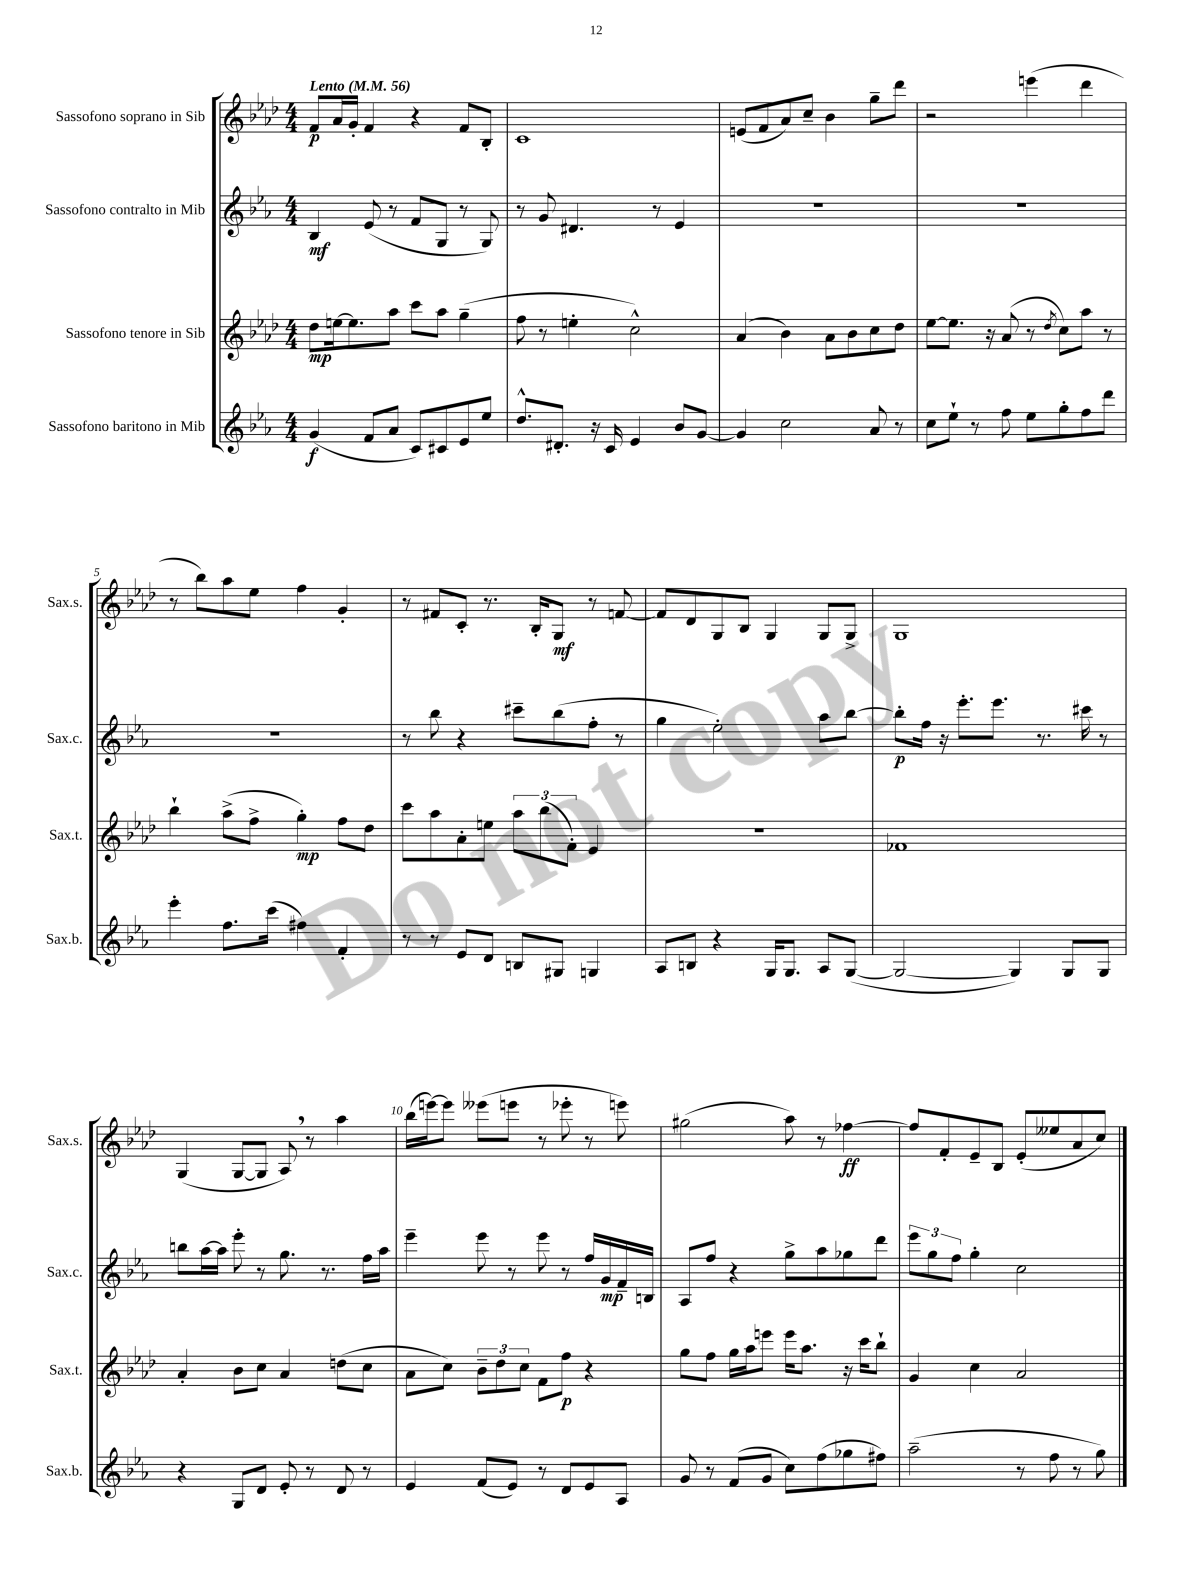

**kern	**kern	**kern	**kern
*staff4	*staff3	*staff2	*staff1
*clefG2	*clefG2	*clefG2	*clefG2
*k[b-e-a-]	*k[b-e-a-d-]	*k[b-e-a-]	*k[b-e-a-d-]
*M4/4	*M4/4	*M4/4	*M4/4
*MM56	*MM56	*MM56	*MM56
(4g/	8dd-\L	4B-/	8f/L
.	[16ee\k	.	16a-/L
.	8.ee\]	.	16g'/JJ
8f/L	.	(8e-/	4f/
8a-/J	8aa-\J	8r	.
8c/L)	8ccc\L	8f/L	4r
8c#/	8aa-\J	8G/J	.
8e-/	(4gg~\	8r	8f/L
8ee-/J	.	8G/)	8B-'/J
=	=	=	=
8.dd^^/L	8ff\	8r	1c
.	8r	8g/	.
8.d#'/J	.	.	.
.	4ee'\	4.d#/	.
16r	.	.	.
16c/	.	.	.
4e-/	2cc^^\)	.	.
.	.	8r	.
8b-/L	.	4e-/	.
[8g/J	.	.	.
=	=	=	=
4g/]	(4a-/	1r	(8e/L
.	.	.	8f/
2cc\	4b-\)	.	8a-/)
.	.	.	8cc~/J
.	8a-\L	.	4b-\
.	8b-\	.	.
8a-/	8cc\	.	8gg~\L
8r	8dd-\J	.	8ddd-\J
=	=	=	=
8cc\L	[8ee-\L	1r	2r
8ee-`\J	8.ee-\]J	.	.
8r	.	.	.
.	16r	.	.
8ff\	(8a-/	.	.
8ee-\L	8r	.	(4eee\
.	8qdd-/	.	.
8gg'\	8cc\L)	.	.
8ff\	8aa-\J	.	4ddd-\
8ddd\J	8r	.	.
=	=	=	=
4eee-'\	4bb-`\	1r	8r
.	.	.	8bb-\L)
8.ff\L	(8aa-^\L	.	8aa-\
.	8ff^\J	.	8ee-\J
(16ccc\Jk	.	.	.
4ff#\)	4gg'\)	.	4ff\
4f'/	8ff\L	.	4g'/
.	8dd-\J	.	.
=	=	=	=
8r	8ccc\L	8r	8r
8r	8aa-\	8bb-\	8f#/L
8e-/L	8a-'\	4r	8c'/J
8d/J	8ee\J	.	8.r
8B/L	12aa-\L	8ccc#~\L	.
.	.	.	16B-'/LK
.	(12bb-\	.	.
8G#/J	.	(8bb-\	8G/J
.	12f'\J)	.	.
4G/	4e-/	8ff'\J	8r
.	.	8r	[8f/
=	=	=	=
8A-/L	1r	4gg\	8f/]L
8B/J	.	.	8d-/
4r	.	2ee-'\)	8G/
.	.	.	8B-/J
16G/LK	.	.	4G/
8.G/J	.	.	.
8A-/L	.	8aa-\L	8G/L
([8G/J	.	[8bb-\J	8G^/J
=	=	=	=
2G/_	1f-	8bb-'\]L	1G
.	.	16ff\Jk	.
.	.	16r	.
.	.	8.eee-'\L	.
.	.	8.eee-\J	.
4G/])	.	.	.
.	.	8.r	.
8G/L	.	.	.
.	.	16ccc#\	.
8G/J	.	8r	.
=	=	=	=
4r	4a-'/	8bb\L	(4G/
.	.	[16aa-\L	.
.	.	16aa-\]JJ	.
8G/L	8b-\L	8eee-'\	[8G/L
8d/J	8cc\J	8r	8G/]J
8e-'/	4a-/	8.gg\	8A-/)
8r	.	.	8r
.	.	8.r	.
8d/	(8dd\L	.	4aa-\
8r	8cc\J	16ff\LL	.
.	.	16aa-\JJ	.
=	=	=	=
4e-/	8a-\L	4eee-~\	(16bb-\LL
.	.	.	[16eee\J)
.	8cc\J)	.	8eee\]J
(8f/L	12b-~\L	8eee-\	(8eee--\L
.	12dd-\	.	.
8e-/J)	.	8r	8eee\J
.	12cc\J	.	.
8r	8f\L	8eee-\	8r
8d/L	8ff\J	8r	8eee-'\
8e-/	4r	16ff/LL	8r
.	.	16g/	.
8A-/J	.	16f~/	8eee\)
.	.	16B/JJ	.
=	=	=	=
8g/	8gg\L	8A-/L	(2gg#\
8r	8ff\J	8ff/J	.
(8f/L	16gg\LL	4r	.
.	16aa-\J	.	.
8g/J	8eee\J	.	.
8cc\L)	16eee\LK	8gg^\L	8aa-\)
.	8.aa-\J	.	.
(8ff\	.	8aa-\	8r
8gg-\	16r	8gg-\	[4ff-\
.	16ccc\LK	.	.
8ff#\J)	8bb-`\J	8ddd\J	.
=	=	=	=
(2aa-~\	4g/	12eee-\L	8ff-/]L
.	.	12gg\	.
.	.	.	8f'/
.	.	12ff\J	.
.	4cc\	4gg'\	8e-~/
.	.	.	8B-/J
8r	2a-/	2cc\	(8e-'/L
8ff\	.	.	8ee--/
8r	.	.	8a-/
8gg\)	.	.	8cc/J)
==	==	==	==
*-	*-	*-	*-
